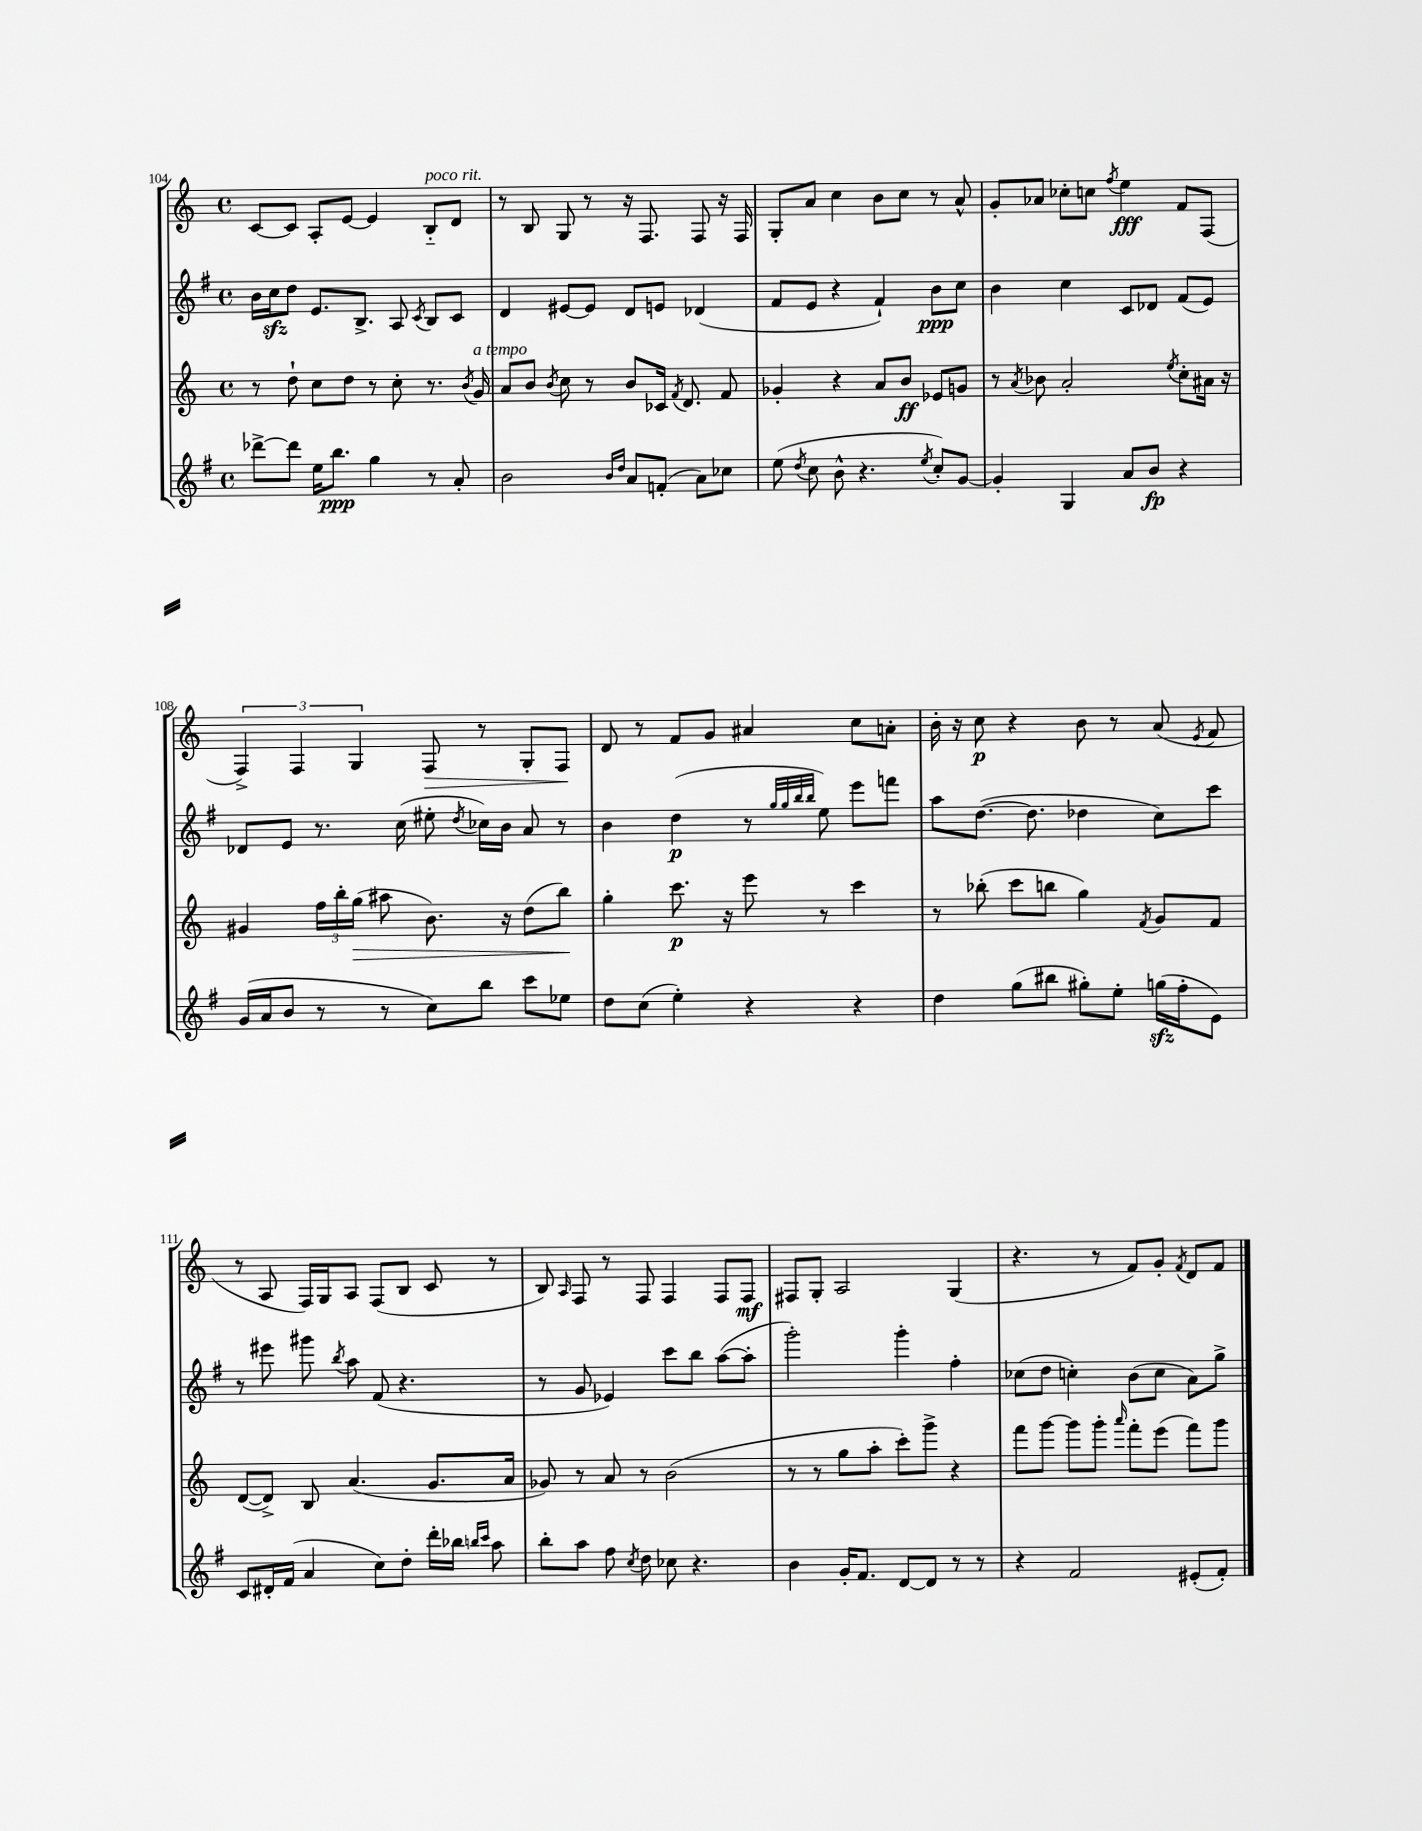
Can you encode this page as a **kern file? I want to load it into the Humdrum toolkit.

**kern	**kern	**kern	**kern
*staff4	*staff3	*staff2	*staff1
*clefG2	*clefG2	*clefG2	*clefG2
*k[f#]	*k[]	*k[f#]	*k[]
*M4/4	*M4/4	*M4/4	*M4/4
*met(c)	*met(c)	*met(c)	*met(c)
[8ddd-^	8r	16b	[8c
.	.	16cc	.
8ddd-]	8dd`	8dd	8c]
16ee	8cc	8.e	8A'
8.bb	.	.	.
.	8dd	.	[8e
.	.	8.B^	.
4gg	8r	.	4e]
.	8cc'	8A	.
.	.	8qc	.
8r	8.r	8B	8B'~
8a'	.	8c	8d
.	8qb	.	.
.	16g	.	.
=	=	=	=
2b	8a	4d	8r
.	8b	.	8B
.	8qb	.	.
.	8cc	[8e#	8G
.	8r	8e#]	8r
16qqb	.	.	.
16qqdd	.	.	.
8a	8b	8d	16r
.	.	.	8.F
(8f'	16c-	8e	.
.	8qf	.	.
.	8.d	.	.
8a)	.	(4d-	8F
8cc-	8f	.	16r
.	.	.	16F
=	=	=	=
(8ee	4g-'	8f#	8G'
8qdd	.	.	.
8cc	.	8e	8a
8b^^	4r	4r	4cc
4.r	.	.	.
.	8a	4f#`)	8b
.	8b	.	8cc
8qee	.	.	.
8cc')	8e-	8b	8r
[8g	8g	8cc	8a^^
=	=	=	=
4g']	8r	4b	8g'
.	8qa	.	.
.	8b-	.	8a-
4G	2a'	4cc	8cc-'
.	.	.	8cc
.	.	.	8qff
8a	.	8c	4ee
8b	.	8d-	.
.	8qee	.	.
4r	8cc'	(8f#	8f
.	16a#	8e)	(8F
.	16r	.	.
=	=	=	=
(16g	4g#	8d-	6F^)
16a	.	.	.
8b	.	8e	.
.	.	.	6F
8r	24ff	8.r	.
.	24bb'	.	.
.	(24gg	.	6G
8r	8aa#	.	.
.	.	(16cc	.
8cc)	8.b)	8ee#'	8F
.	.	8qdd	.
8bb	.	16cc-)	8r
.	16r	16b	.
8ccc	(8dd	8a	8G'
8ee-	8bb)	8r	8F
=	=	=	=
8dd	4gg'	4b	8d
(8cc	.	.	8r
4ee')	8.ccc	(4dd	8f
.	.	.	8g
.	16r	.	.
4r	8eee	8r	4a#
.	.	32qqgg	.
.	.	32qqgg	.
.	.	32qqbb	.
.	.	32qqbb	.
.	8r	8ee)	.
4r	4ccc	8eee	8cc
.	.	8fff	8a'
=	=	=	=
4dd	8r	8aa	16b'
.	.	.	16r
.	(8bb-'	([8.dd	8cc
(8gg	8ccc	.	4r
.	.	8.dd]	.
8bb#	8bb	.	.
8gg#')	4gg)	4dd-	8b
8ee'	.	.	8r
.	8qf	.	.
(16gg	8g	8cc)	(8a
16ff#'	.	.	.
.	.	.	8qe
8e)	8f	8ccc	8f
=	=	=	=
8c	([8d	8r	8r
16d#'	8d^])	8eee#	8A
(16f#	.	.	.
4a	8B	8ggg#	16F)
.	.	.	16G
.	.	8qbb	.
.	(4.a	8aa	8A
8cc)	.	(8f#	(8F
8dd'	.	4.r	8B
16ddd'	8.g	.	8c
16bb-	.	.	.
16qqbb	.	.	.
16qqccc	.	.	.
8aa	.	.	8r
.	16a	.	.
=	=	=	=
8bb'	8g-)	8r	8B)
.	.	.	16qqA
8aa	8r	8g	8F
8ff#	8a	4e-)	8r
8qcc	.	.	.
8dd	8r	.	8F
8cc-	(2b	8ccc	4F
4.r	.	8bb	.
.	.	([8aa	8F
.	.	8aa']	8F
=	=	=	=
4b	8r	2ggg')	8F#
.	8r	.	8G'
16g'	8gg	.	2A
8.f#	.	.	.
.	8aa'	.	.
[8d	8ccc')	4ggg'	.
8d]	8ggg^	.	.
8r	4r	4ff#'	(4G
8r	.	.	.
=	=	=	=
4r	8fff	(8cc-	4.r
.	[8ggg	8dd	.
2f#	8ggg]	4cc')	.
.	8ggg'	.	8r
.	16qqaaa	.	.
.	8fff'	(8b	8f)
.	(8eee	8cc	8g'
.	.	.	8qf
(8e#'	8fff)	8a)	8d
8f#')	8ggg	8gg^	8f
==	==	==	==
*-	*-	*-	*-
